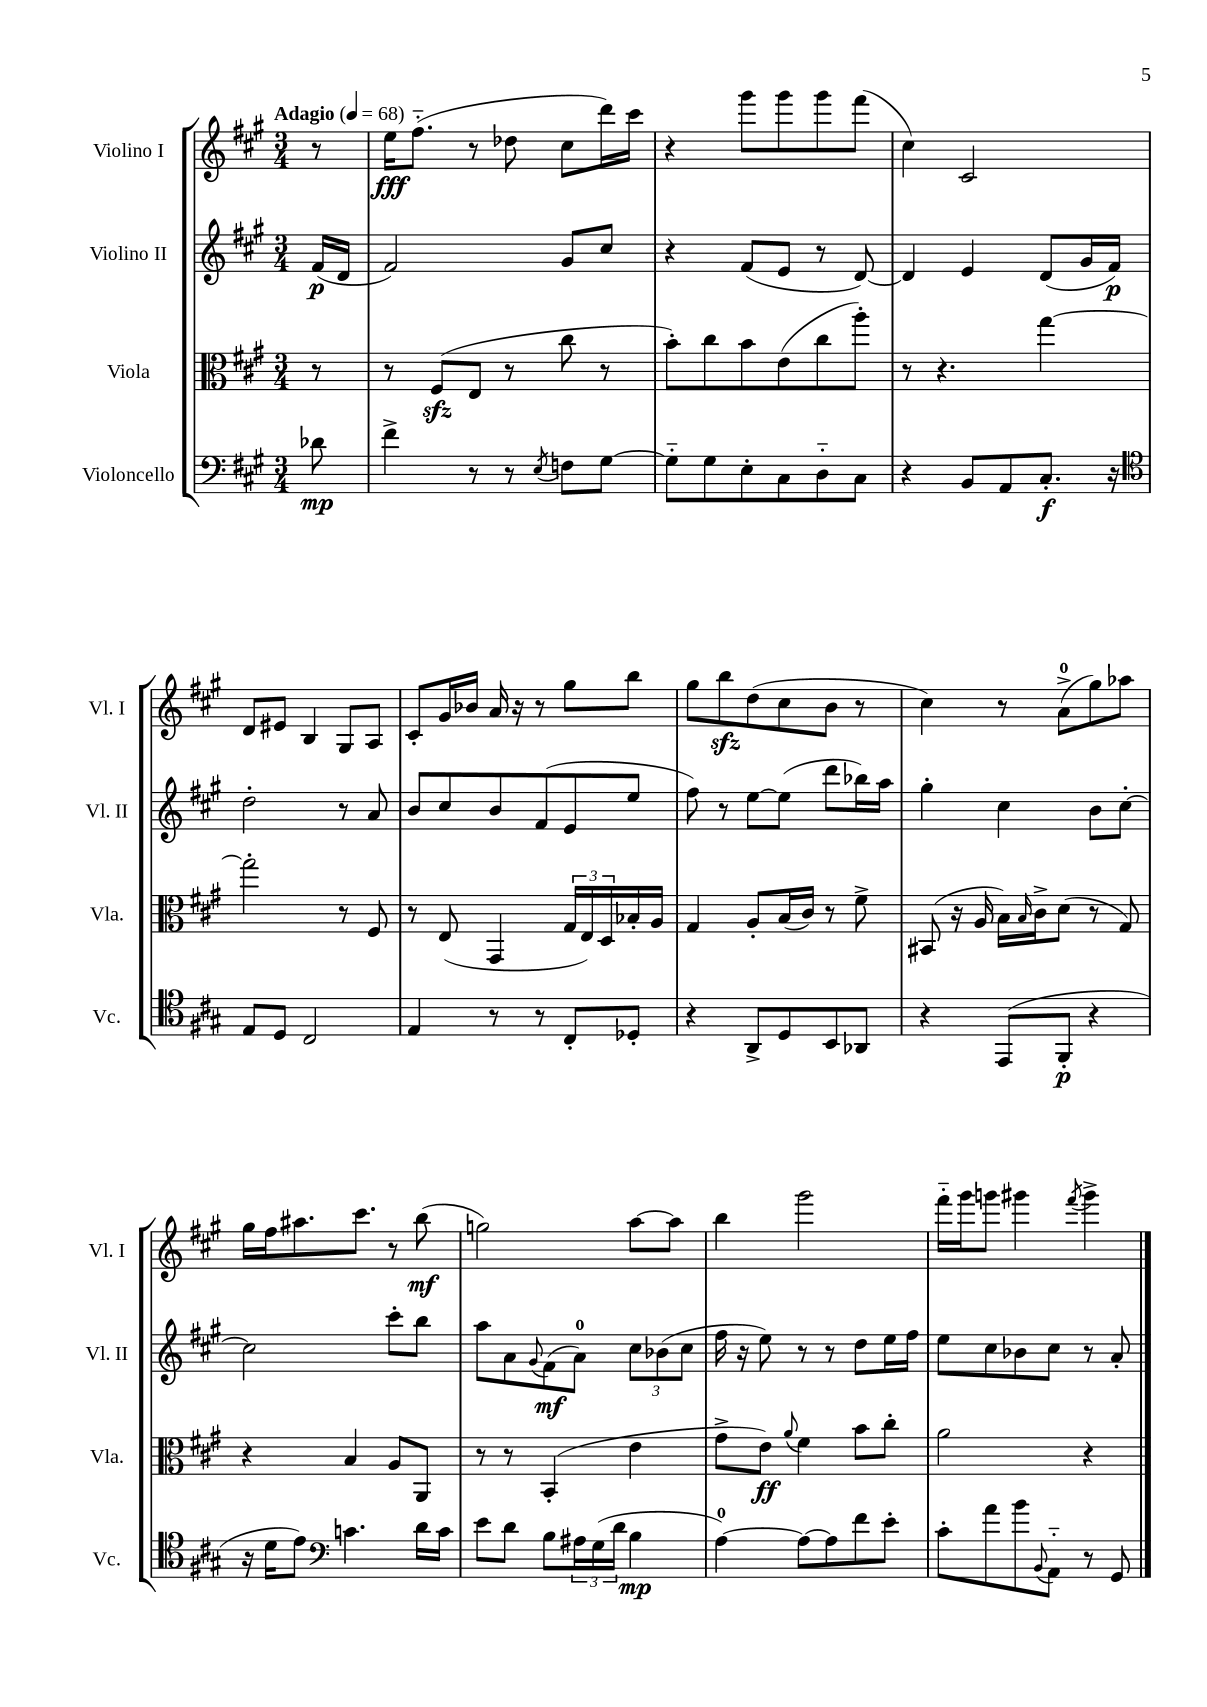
<<
\new StaffGroup <<
\new Staff = "s0" \with { instrumentName = "Violino I" shortInstrumentName = "Vl. I" } {
    \clef treble \key a \major \numericTimeSignature \time 3/4 \partial 8 \tempo "Adagio" 4 = 68
    r8 |
    e''16\fff fis''8.-_( r8 des''8 cis''8 d'''16) cis'''16 |
    r4 gis'''8 gis'''8 gis'''8 fis'''8( |
    cis''4) cis'2 |
    d'8 eis'8 b4 gis8 a8 |
    cis'8-. gis'16 bes'16 a'16 r16 r8 gis''8 b''8 |
    gis''8 b''8\sfz d''8( cis''8 b'8 r8 |
    cis''4) r8 a'8-0->( gis''8) aes''8 |
    gis''16 fis''16 ais''8. cis'''8. r8 b''8\mf( |
    g''2) a''8~ a''8 |
    b''4 gis'''2 |
    fis'''16-_ gis'''16 g'''8 gis'''4 \acciaccatura { fis'''8 } gis'''4-> \bar "|." |
}
\new Staff = "s1" \with { instrumentName = "Violino II" shortInstrumentName = "Vl. II" } {
    \clef treble \key a \major \numericTimeSignature \time 3/4 \partial 8
    fis'16\p( d'16 |
    fis'2) gis'8 cis''8 |
    r4 fis'8( e'8 r8 d'8~) |
    d'4 e'4 d'8( gis'16 fis'16\p) |
    d''2-. r8 a'8 |
    b'8 cis''8 b'8 fis'8( e'8 e''8 |
    fis''8) r8 e''8~ e''8( d'''8 bes''16) a''16 |
    gis''4-. cis''4 b'8 cis''8~-. |
    cis''2 cis'''8-. b''8 |
    a''8 a'8 \appoggiatura { gis'8 } fis'8\mf( a'8-0) \tuplet 3/2 { cis''8 bes'8( cis''8 } |
    fis''16 r16 e''8) r8 r8 d''8 e''16 fis''16 |
    e''8 cis''8 bes'8 cis''8 r8 a'8-. \bar "|." |
}
\new Staff = "s2" \with { instrumentName = "Viola" shortInstrumentName = "Vla." } {
    \clef alto \key a \major \numericTimeSignature \time 3/4 \partial 8
    r8 |
    r8 fis8\sfz( e8 r8 cis''8 r8 |
    b'8-.) cis''8 b'8 e'8( cis''8 a''8-.) |
    r8 r4. gis''4~ |
    gis''2-. r8 fis8 |
    r8 e8( gis,4 \tuplet 3/2 { gis16 e16) d16 } bes16-. a16 |
    gis4 a8-. b16( cis'16) r8 fis'8-> |
    bis,8( r16 a16 b16) \grace { b16 } cis'16-> d'8( r8 gis8) |
    r4 b4 a8 a,8 |
    r8 r8 b,4-.( e'4 |
    gis'8-> e'8\ff) \appoggiatura { a'8 } fis'4 b'8 cis''8-. |
    a'2 r4 \bar "|." |
}
\new Staff = "s3" \with { instrumentName = "Violoncello" shortInstrumentName = "Vc." } {
    \clef bass \key a \major \numericTimeSignature \time 3/4 \partial 8
    des'8\mp |
    fis'4-> r8 r8 \acciaccatura { e8 } f8 gis8~ |
    gis8-_ gis8 e8-. cis8 d8-_ cis8 |
    r4 b,8 a,8 cis8.-.\f r16 |
    \clef tenor e8 d8 cis2 |
    e4 r8 r8 cis8-. des8-. |
    r4 a,8-> d8 b,8 aes,8 |
    r4 e,8( fis,8-.\p r4 |
    r16 d'16 e'8) \clef bass c'4. d'16 c'16 |
    e'8 d'8 b8 \tuplet 3/2 { ais16 gis16( d'16 } b4\mp |
    a4-0~) a8~ a8 fis'8 e'8-. |
    cis'8-. a'8 b'8 \appoggiatura { b,8 } a,8-_ r8 gis,8 \bar "|." |
}
>>
>>
\layout { \context { \Score \remove "Bar_number_engraver" } }
